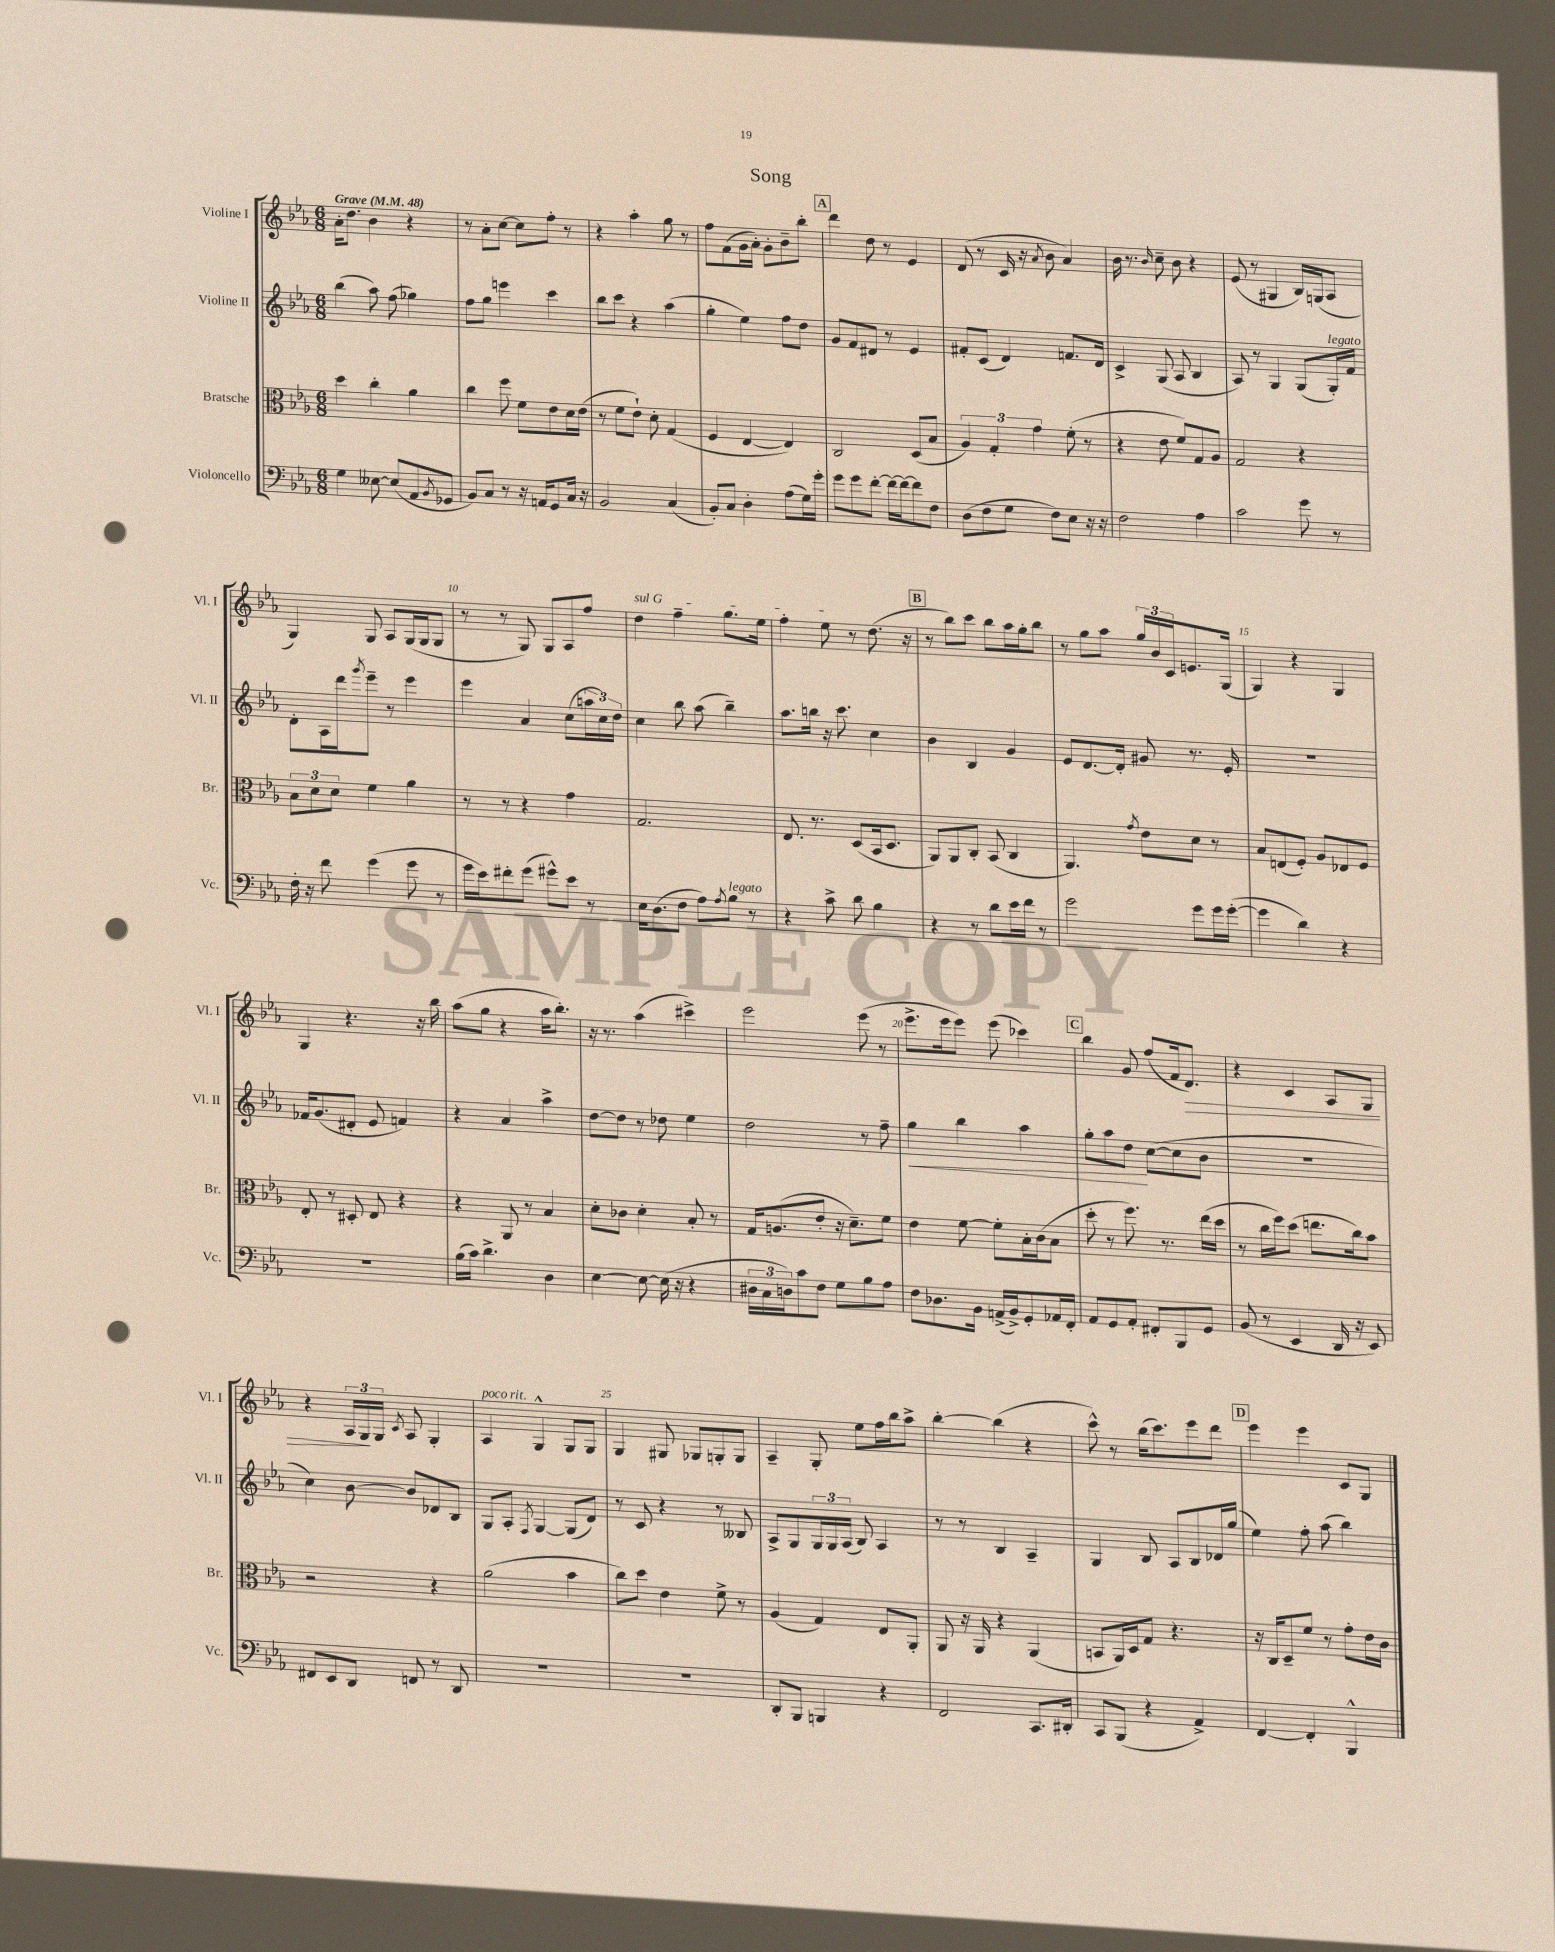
\header { title = "Song" }
<<
\new StaffGroup <<
\new Staff = "s0" \with { instrumentName = "Violine I" shortInstrumentName = "Vl. I" } {
    \clef treble \key ees \major \numericTimeSignature \time 6/8 \tempo "Grave" 4 = 48
    aes'16-. d''8. bes'4 r4 |
    r8 aes'8-. c''8~ c''8 f''8-. r8 |
    r4 aes''4-. g''8 r8 |
    f''8 f'8( g'16 aes'16-.) g'8-. bes'8-- bes''8-. |
    \mark \markup { \box "A" } d'''4 d''8 r8 ees'4 |
    d'8( r8 c'16 r16 \acciaccatura { aes'8 } bes'8 aes'4) |
    bes'16 r8. \grace { bes'16 } c''8-- bes'8 r4 |
    ees'8( r8 gis4 bes16) g16( aes8 |
    g4) g8 aes8 g16( g16 g8 |
    r8 r8 g8) g8 aes8 f''8 |
    \once \override TextSpanner.bound-details.left.text = \markup { \italic "sul G" } d''4\startTextSpan f''4-- g''8. ees''16 |
    f''4-. ees''8\stopTextSpan r8 d''8.( r16 |
    \mark \markup { \box "B" } r8 bes''8) c'''8 bes''8 aes''16 g''16-. bes''8 |
    r8 g''8 aes''8 \tuplet 3/2 { g''16 bes'16 c'16 } e'8. g16( |
    g4) r4 g4 |
    g4 r4. r16 bes''16 |
    aes''8( g''8 r4 aes''16 bes''8.-.) |
    r16 r8. aes''4( cis'''4->) |
    ees'''2 ees'''8( r8 |
    ees'''8.-> ees'''16 ees'''8) ees'''8( ces'''4) |
    \mark \markup { \box "C" } bes''4 g'8 f''8( f'16 d'8.\>) |
    r4 c'4 aes8 g8 |
    r4 \tuplet 3/2 { aes16 g16\! g16 } \acciaccatura { c'8 } aes8 g4-. |
    aes4^\markup { \italic "poco rit." } g4-^ g8 g8 |
    g4 gis8 ges8 g8-. g8 |
    aes4-- g8-. ees''8 f''16 bes''16 aes''8-> |
    bes''4~-. bes''4( r4 |
    c'''8-^) r8 bes''16( c'''8.) ees'''8 d'''8 |
    \mark \markup { \box "D" } ees'''4 ees'''4 c'8 g8 \bar "|." |
}
\new Staff = "s1" \with { instrumentName = "Violine II" shortInstrumentName = "Vl. II" } {
    \clef treble \key ees \major \numericTimeSignature \time 6/8
    bes''4( aes''8) f''8( ges''4) |
    f''8 g''8 e'''4 c'''4 |
    bes''8 c'''8 r4 aes''4( |
    g''4-. ees''4) f''8 d''8 |
    \mark \markup { \box "A" } g'8 f'8 dis'8 r8 ees'4 |
    fis'8-. c'8( d'4) f'8. d'16 |
    c'4-> g8( aes8 bes4 |
    aes8) r8 g4 g8( g16-.^\markup { \italic "legato" }) f'16 |
    d'8-. aes16 d'''16 \acciaccatura { g'''8 } ees'''8-- r8 ees'''4 |
    ees'''4 aes'4 c''8( \tuplet 3/2 { a''16 c''16) d''16 } |
    c''4 bes''8 aes''8( bes''4--) |
    aes''8. b''16 r16 c'''8. c''4 |
    \mark \markup { \box "B" } bes'4 bes4 g'4 |
    ees'8 d'8.~ d'16-. gis'8 r8. ees'16-. |
    R2. |
    fes'16 g'8.( dis'8-. ees'8 f'4) |
    r4 aes'4 aes''4-> |
    d''8~ d''8 r8 des''8 ees''4 |
    d''2 r8 f''8-- |
    g''4\< bes''4 aes''4 |
    \mark \markup { \box "C" } g''8-. aes''8 d''8\! c''8~( c''8 bes'8 |
    R2. |
    c''4) bes'8~ bes'8 des'8 bes8 |
    g8 aes8-. \acciaccatura { f8 } g4~ g8( d'8) |
    r8 c'8 r4 r8 beses8 |
    aes8-> g8 \tuplet 3/2 { g16 g16 aes16( } bes8) aes4 |
    r8 r8 bes4 aes4-- |
    g4 bes8 aes8 bes8 des'16 g''16( |
    \mark \markup { \box "D" } ees''4) f''8-. aes''8( bes''4) \bar "|." |
}
\new Staff = "s2" \with { instrumentName = "Bratsche" shortInstrumentName = "Br." } {
    \clef alto \key ees \major \numericTimeSignature \time 6/8
    d''4 c''4-. aes'4 |
    c''4 f''8 f'8 ees'8 d'16 ees'16( |
    r8 f'8 ees'8-!) d'8-. g4( |
    f4 ees4~ ees4) |
    \mark \markup { \box "A" } c2 d8( bes8 |
    \tuplet 3/2 { aes4) g4-. g'4 } f'8-.( r8 |
    r4 ees'8 f'8) g8 aes8 |
    g2 r4 |
    \tuplet 3/2 { bes8 d'8 d'8 } f'4 aes'4 |
    r8 r8 r4 g'4 |
    g2. |
    ees8. r8. d8( bes,16 d8. |
    \mark \markup { \box "B" } aes,8) aes,8 c8-. bes,8( c4 |
    aes,4.) \acciaccatura { g'8 } ees'8 d'8 r8 |
    bes8 e8( f8-.) aes8 ees8 f8 |
    ees8-. r8 dis8-. ees8 r4 |
    r4 aes,8 r8 bes4 |
    d'8-. ces'8 d'4-. bes8-. r8 |
    g16 a8.( ees'8-. r16 d'8.--) f'8 |
    ees'4 f'8~ f'8-. bes16-. c'16( bes8 |
    \mark \markup { \box "C" } d''8-. r8 f''8.) r8. ees''16( d''16 |
    r8 c''16 f''16) d''8( e''8. c''16) bes'8 |
    r2 r4 |
    aes'2( bes'4 |
    c''8) d''8 ees'4 f'8-> r8 |
    aes4( g4) ees8 aes,8-. |
    aes,8 r16 aes,16 r4 aes,4( |
    b,8 aes,16) d16 g8 r4. |
    \mark \markup { \box "D" } r16 c16 d8-- f'8 r8 g'8-. ees'16 c'16 \bar "|." |
}
\new Staff = "s3" \with { instrumentName = "Violoncello" shortInstrumentName = "Vc." } {
    \clef bass \key ees \major \numericTimeSignature \time 6/8
    g4 eeses8~ eeses8( aes,8 \acciaccatura { bes,8 } ges,8 |
    bes,8) c8 r8 r16 a,16 g,8 c16 r16 |
    bes,2 c4( |
    bes,8-.) c8 d4-. aes8( g16) g'16-. |
    \mark \markup { \box "A" } g'8 g'8 f'8~-. f'16~ f'16~ f'8 f8 |
    d8( f8 g8 f8) ees8 r16 r16 |
    f2 aes4 |
    c'2 g'8 r8 |
    f16-. r16 f'8 g'4( g'8 r8 |
    g'16 ees'16) fis'8-. g'8( gis'8-^) ees'8 r8 |
    ees16 d8.( f8 aes8) \acciaccatura { aes8 } bes8^\markup { \italic "legato" } r8 |
    r4 c'8-> d'8 bes4 |
    \mark \markup { \box "B" } r4 r8 d'8 ees'16 f'16 r8 |
    g'2 g'8 g'16 g'16~-.( |
    g'4 d'4) r4 |
    R2. |
    bes16( c'16) d'4.-> d4 |
    ees4~ ees8~ ees16( r16 r4 |
    \tuplet 3/2 { dis16 c16 d16) } c'8 f8 g8 bes8 aes8 |
    f8 des8. bes,16 a,16->( bes,16->) g,8-. aes,16 f,16-. |
    \mark \markup { \box "C" } aes,8 g,8 aes,8-. fis,8-. bes,,8 g,8 |
    bes,8( r8 ees,4 d,16 r16 ees,8) |
    fis,8 ees,8 d,8 f,8 r8 d,8 |
    R2. |
    R2. |
    d,8-. bes,,8 b,,4 r4 |
    f,2 c,8. dis,16-. |
    c,8 bes,,8( r4 aes,4->) |
    \mark \markup { \box "D" } f,4~ f,4-. bes,,4-^ \bar "|." |
}
>>
>>
\layout { \context { \Score \override BarNumber.break-visibility = ##(#f #t #t) barNumberVisibility = #(every-nth-bar-number-visible 5) } }
